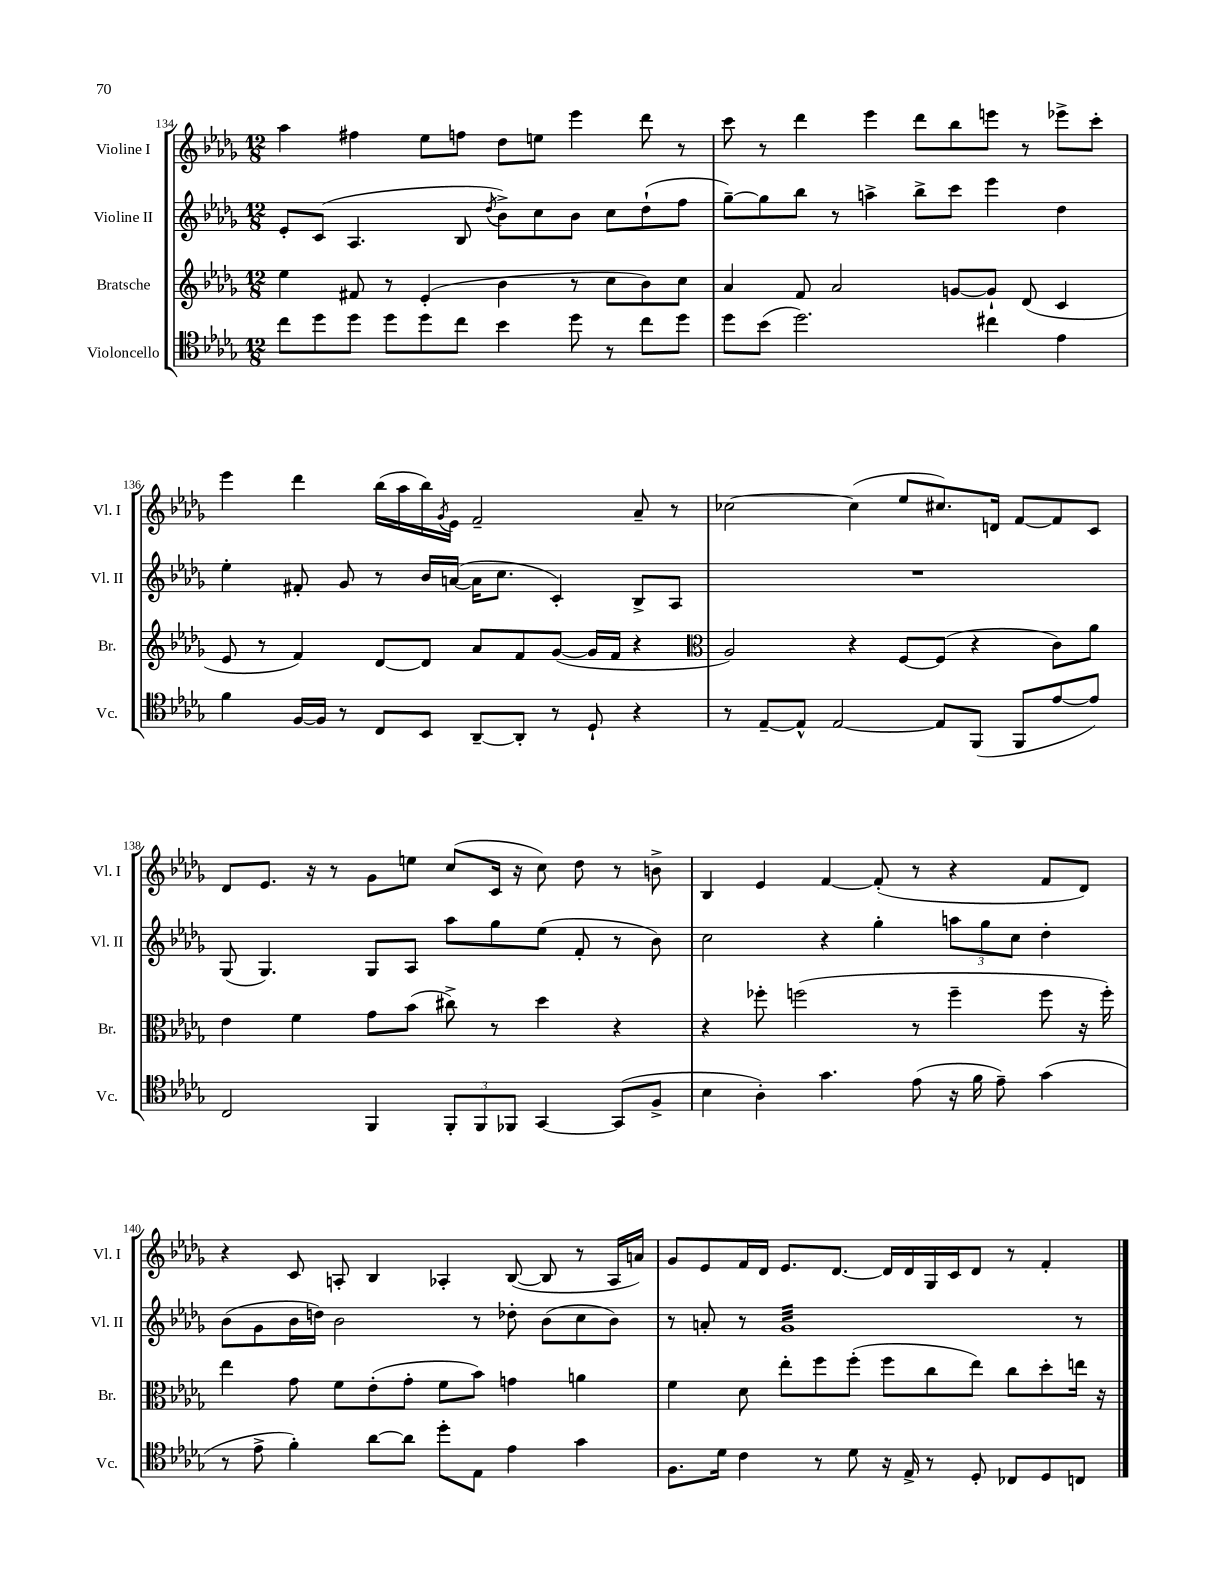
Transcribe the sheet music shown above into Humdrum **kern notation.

**kern	**kern	**kern	**kern
*staff4	*staff3	*staff2	*staff1
*clefC4	*clefG2	*clefG2	*clefG2
*k[b-e-a-d-g-]	*k[b-e-a-d-g-]	*k[b-e-a-d-g-]	*k[b-e-a-d-g-]
*M12/8	*M12/8	*M12/8	*M12/8
8cc	4ee-	8e-'	4aa-
8dd-	.	(8c	.
8dd-	8f#	4.A-	4ff#
8dd-	8r	.	.
8dd-	(4e-'	.	8ee-
8cc	.	8B-	8ff
.	.	8qdd-	.
4b-	4b-	8b-^)	8dd-
.	.	8cc	8ee
8dd-	8r	8b-	4eee-
8r	8cc	8cc	.
8cc	8b-)	(8dd-`	8ddd-
8dd-	8cc	8ff	8r
=	=	=	=
8dd-	4a-	[8gg-~)	8ccc
(8b-	.	8gg-]	8r
2.dd-)	8f	8bb-	4ddd-
.	2a-	8r	.
.	.	4aa^	4eee-
.	.	8bb-^	8ddd-
.	[8g	8ccc	8bb-
4cc#	8g`]	4eee-	8eee
.	(8d-	.	8r
4e-	4c	4dd-	8eee-^
.	.	.	8ccc'
=	=	=	=
4f	8e-	4ee-'	4eee-
.	8r	.	.
[16F	4f)	8f#'	4ddd-
16F]	.	.	.
8r	.	8g-	.
8C	[8d-	8r	(16bb-
.	.	.	16aa-
8BB-	8d-]	16b-	16bb-)
.	.	.	8qg-
.	.	([16a	16e-
[8AA-~	8a-	16a]	2f~
.	.	8.cc	.
8AA-']	8f	.	.
8r	([8g-	4c')	.
8D-`	16g-]	.	.
.	16f	.	.
4r	4r	8B-^	8a-~
.	.	8A-	8r
=	=	=	=
*	*clefC3	*	*
8r	2A-)	1.r	[2cc-
[8E-~	.	.	.
8E-^^]	.	.	.
[2E-	.	.	.
.	4r	.	(4cc-]
.	[8F	.	8ee-
8E-]	(8F]	.	8.cc#)
(8FF	4r	.	.
.	.	.	16d
8FF	.	.	[8f
[8e-	8c)	.	8f]
8e-])	8a-	.	8c
=	=	=	=
2C	4e-	(8G-	8d-
.	.	4.G-)	8.e-
.	4f	.	.
.	.	.	16r
.	.	.	8r
4FF	8g-	8G-	8g-
.	(8b-	8A-	8ee
12FF'	8cc#^)	8aa-	(8cc
12FF	.	.	.
.	8r	8gg-	16c
12FF-	.	.	.
.	.	.	16r
[4GG-	4dd-	(8ee-	8cc)
.	.	8f'	8dd-
(8GG-]	4r	8r	8r
8F^	.	8b-)	8b^
=	=	=	=
4B-	4r	2cc	4B-
4A-')	8ff-'	.	4e-
.	(2ff	.	.
4.g-	.	4r	[4f
.	.	4gg-'	(8f']
(8e-	8r	.	8r
16r	4ff~	12aa	4r
16f	.	.	.
.	.	12gg-	.
8e-~)	.	.	.
.	.	12cc	.
(4g-	8ff	4dd-'	8f
.	16r	.	8d-)
.	16ff')	.	.
=	=	=	=
8r	4ee-	(8b-	4r
8e-^	.	8g-	.
4f')	8g-	16b-	8c
.	.	16dd)	.
.	8f	2b-	8A'
[8a-	(8e-'	.	4B-
8a-]	8g-'	.	.
8dd-'	8f	.	4A-'
8E-	8b-)	8r	.
4e-	4g	8dd-'	([8B-
.	.	(8b-	8B-]
4g-	4a	8cc	8r
.	.	8b-)	16A-
.	.	.	16a)
=	=	=	=
8.F	4f	8r	8g-
.	.	8a'	8e-
16d-	.	.	.
4c	8d-	8r	16f
.	.	.	16d-
.	8ee-'	1g-	8.e-
8r	8ff	.	.
.	.	.	[8.d-
8d-	(8ff'	.	.
16r	8ff	.	16d-]
16E-^	.	.	16d-
8r	8cc	.	16G-
.	.	.	16c
8D-'	8ee-)	.	8d-
8C-	8cc	.	8r
8D-	8dd-'	.	4f'
8C	16ee	8r	.
.	16r	.	.
==	==	==	==
*-	*-	*-	*-
